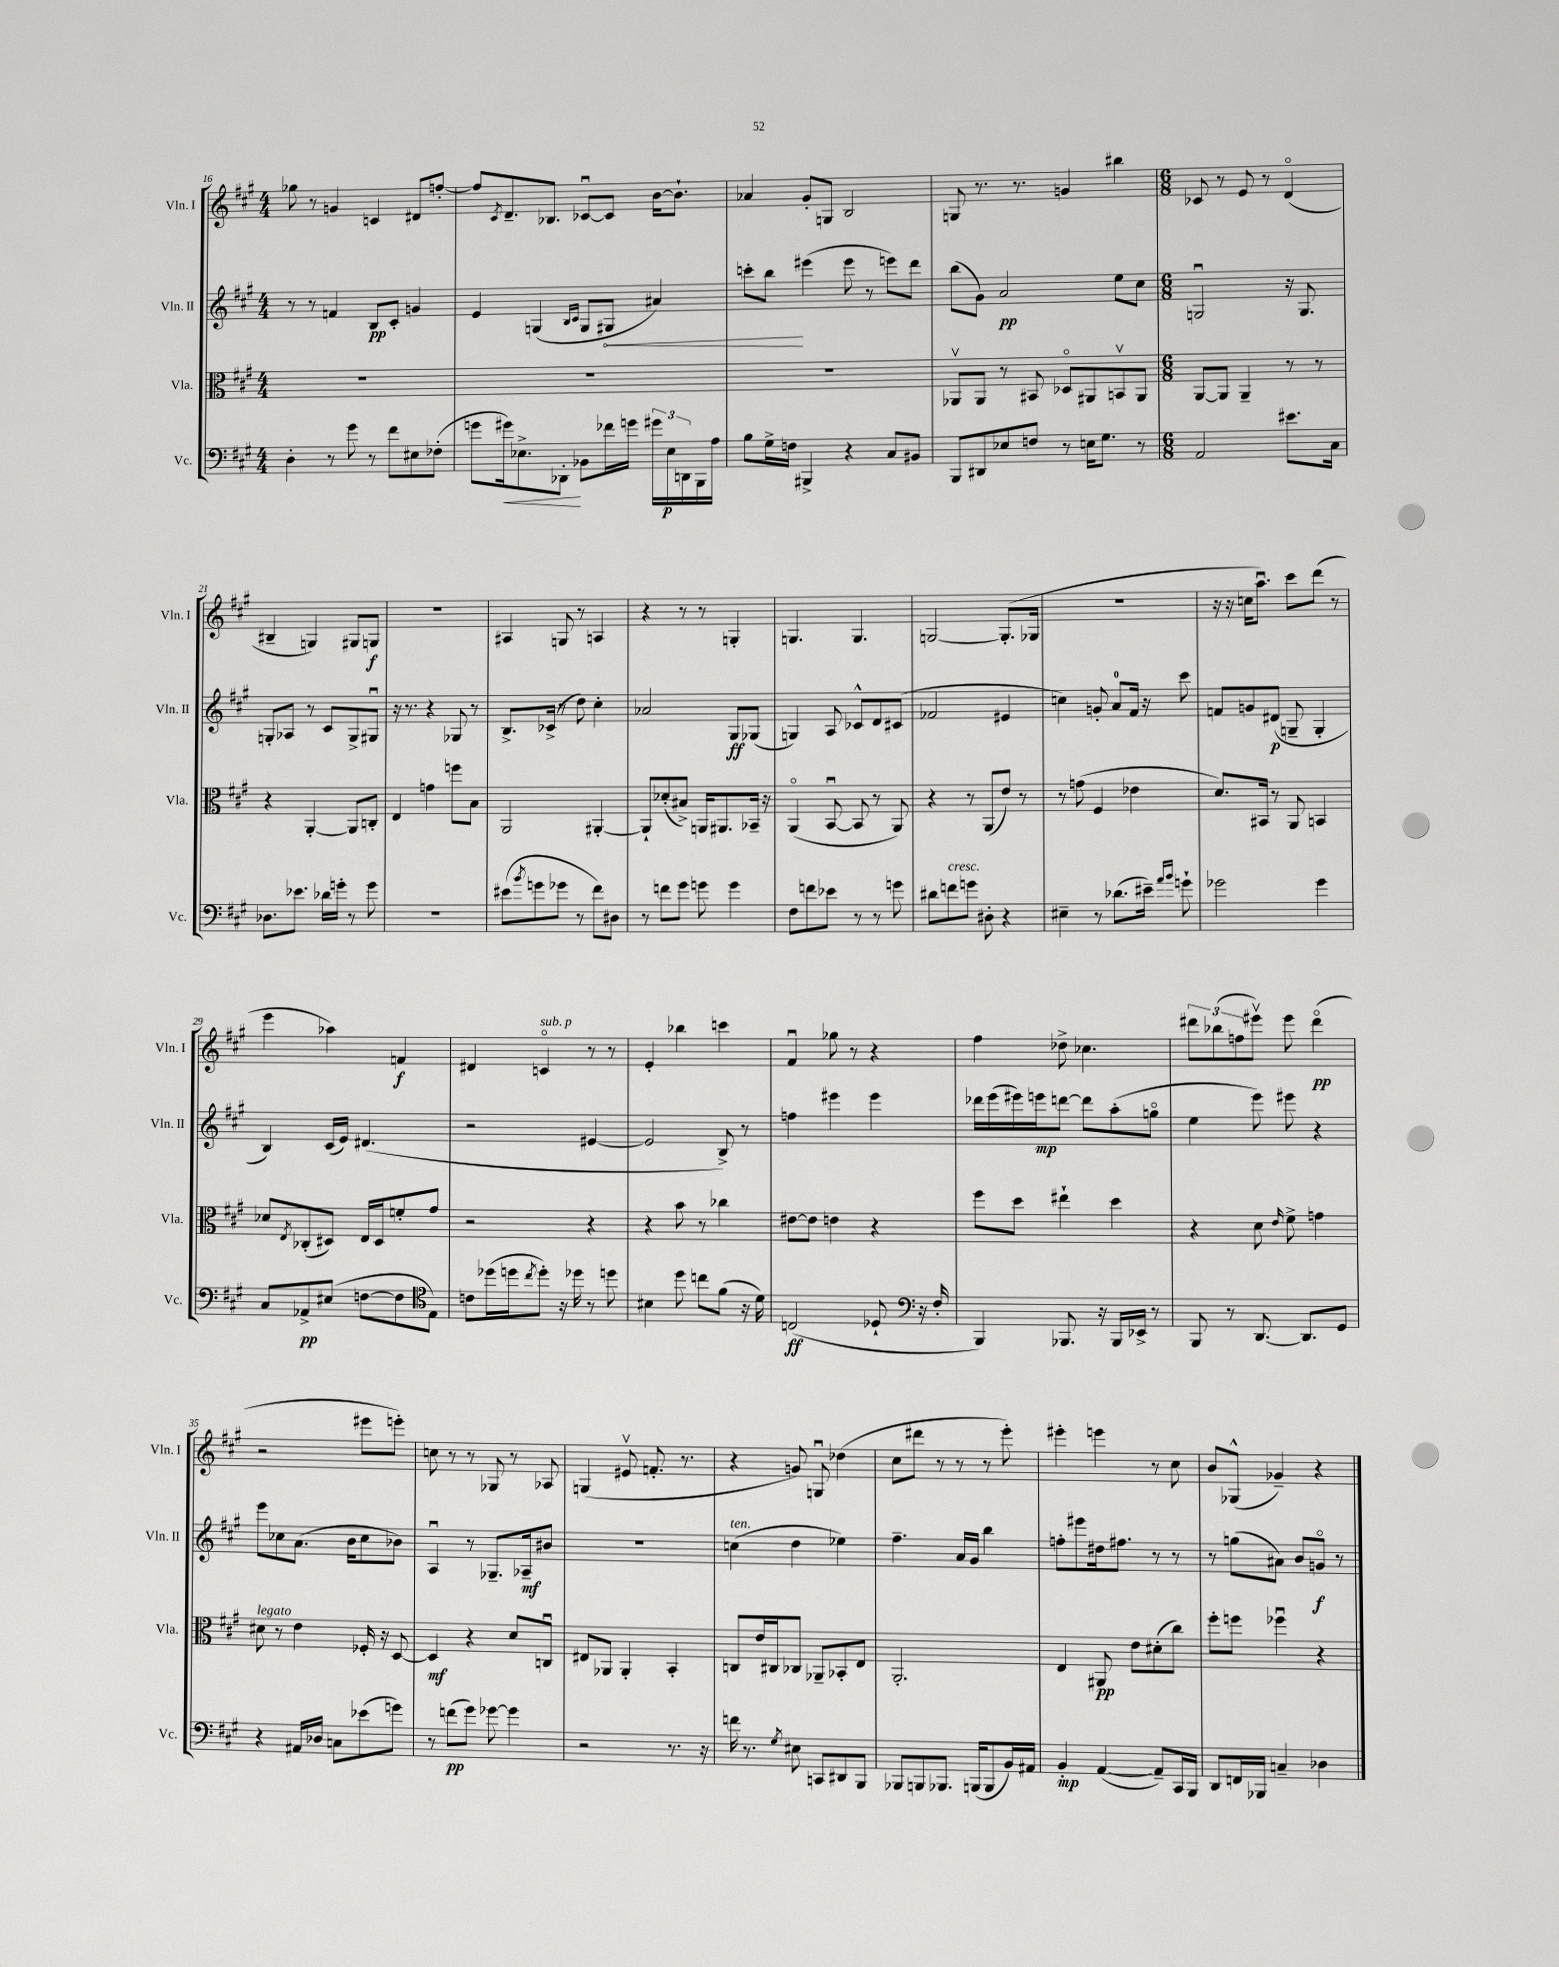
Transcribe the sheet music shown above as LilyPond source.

<<
\new StaffGroup <<
\new Staff = "s0" \with { instrumentName = "Vln. I" shortInstrumentName = "Vln. I" } {
    \clef treble \key a \major \numericTimeSignature \time 4/4
    ges''8 r8 g'4 c'4 dis'8 f''8~-. |
    f''8 \acciaccatura { cis'8 } d'8.-- bes8. ces'8~\downbow ces'8 b'16~ b'8.-! |
    aes'4 gis'8-. g8 b2 |
    g8 r8. r8. g'4 bis''4 |
    \numericTimeSignature \time 6/8 ces'8 r8 e'8 r8 d'4\flageolet( |
    bis4-- g4) gis8 g8\f |
    R2. |
    ais4 g8 r8 a4 |
    r4 r8 r8 g4-. |
    g4. g4. |
    g2~ g8.-.( ges16 |
    R2. |
    r16 r16 c''16 a''8.\downbow) cis'''8 d'''8( r8 |
    e'''4 aes''4) f'4\f |
    dis'4 c'4\flageolet^\markup { \italic "sub. p" } r8 r8 |
    e'4-. bes''4 c'''4 |
    fis'4\downbow ges''8 r8 r4 |
    fis''4 des''8-> ces''4. |
    \tuplet 3/2 { dis'''8 bes''8( f''8 } eis'''8\upbow) eis'''8 dis'''4\flageolet\pp( |
    r2 eis'''8 e'''8-.) |
    c''8 r8 r8 ges8 r8 aes8 |
    g4( eis'8\upbow f'8.-. r8. |
    r4 g'8) g8\downbow des''4( |
    cis''8 dis'''8 r8 r8 r8 e'''8-.) |
    eis'''4-. e'''4 r8 cis''8 |
    b'8 ges8-^( ges'4--) r4 \bar "|." |
}
\new Staff = "s1" \with { instrumentName = "Vln. II" shortInstrumentName = "Vln. II" } {
    \clef treble \key a \major \numericTimeSignature \time 4/4
    r8 r8 f'4 b8\pp cis'8-. g'4 |
    e'4 g4( \grace { b16 cis'16 } g8 \once \override Hairpin.circled-tip = ##t gis8\< ais'4) |
    c'''8-. b''8\! eis'''4( eis'''8 r8 e'''8) d'''8 |
    b''8( gis'8) a'2\pp e''8 cis''8 |
    \numericTimeSignature \time 6/8 g2\downbow r16 g8. |
    g8-. aes8 r8 cis'8 g8-> gis8\downbow |
    r16 r8. r4 ges8 r8 |
    b8.-> ces'16->( r8 d''8) cis''4-. |
    aes'2 gis8\ff ges8( |
    g4) a8 ces'8-^ d'8 cis'8( |
    fes'2 eis'4 |
    c''4) g'8-. a'8-0 fis'16 r16 cis'''8 |
    f'8 g'8 dis'8\p( g8-- g4-. |
    b4) cis'16( e'16) dis'4.( |
    r2 eis'4~ |
    eis'2 b8->) r8 |
    f''4 eis'''4 eis'''4 |
    des'''16 e'''16( eis'''16) e'''16\mp d'''8~ d'''8 a''8-.( g''8\flageolet |
    e''4 e'''8) eis'''8 r4 |
    e'''8 ces''8 a'8.( b'16 ces''8 bes'8) |
    a4\downbow r8 ges8.-- aes16--\mf bis'8 |
    R2. |
    c''4^\markup { \italic "ten." }( d''4 ees''4) |
    fis''4.-- a'16 gis'16 b''4 |
    f''8-. eis'''8 dis''16 fis''8. r8 r8 |
    r8 g''8( ais'8) b'8 g'8\flageolet\f r8 \bar "|." |
}
\new Staff = "s2" \with { instrumentName = "Vla." shortInstrumentName = "Vla." } {
    \clef alto \key a \major \numericTimeSignature \time 4/4
    R1 |
    R1 |
    R1 |
    aes,8\upbow aes,8 r8 bis,8 des8\flageolet ais,8 b,8\upbow ais,8 |
    \numericTimeSignature \time 6/8 a,8~ a,8 a,4-- r8 r8 |
    r4 a,4~-. a,8 c8-. |
    e4 g'4 f''8 b8 |
    a,2 ais,4~-. |
    ais,8-! des'8-.( bis8->) a,16 ais,8. bes,16-- r16 |
    a,4\flageolet( b,8~\downbow b,8 r8 a,8) |
    r4 r8 a,8( e'8) r8 |
    r8 g'8( fis4 ees'4 |
    d'8.) bis,16 r8 a,8 b,4 |
    des'8 \acciaccatura { e8 } ces8-.( dis8) e16 dis16 f'8-. gis'8 |
    r2 r4 |
    r4 b'8 r8 ces''4 |
    eis'8~ eis'8 e'4 r4 |
    fis''8 d''8 eis''4-! d''4 |
    r4 d'8 \grace { e'16 } fis'8-> g'4 |
    dis'8^\markup { \italic "legato" } r8 e'4 fes16-. r16 d8~ |
    d4\mf r4 d'8 c8\downbow |
    eis8 aes,8 aes,4-. b,4-. |
    c8 e'16 cis16 ces8 aes,8-- bes,8-. e8 |
    a,2.-. |
    e4 ais,8\pp e'8 dis'8-.( cis''8) |
    fis''8-. f''8 fes''4\downbow r4 \bar "|." |
}
\new Staff = "s3" \with { instrumentName = "Vc." shortInstrumentName = "Vc." } {
    \clef bass \key a \major \numericTimeSignature \time 4/4
    d4-. r8 gis'8 r8 fis'8 eis8 fes8-.( |
    g'8 gis'16\<) ees8.-> des,8-.\! bes,8 fes'16 g'16 \tuplet 3/2 { gis'16 ees16\p d,16 } b,,16 a16 |
    b8 gis16-> f16 bis,,4-> r4 cis8 bis,8 |
    b,,8 dis,8 ees8 f8 r8 e16 gis8. r8 |
    \numericTimeSignature \time 6/8 a,2 eis'8. cis16 |
    des8. ees'8. des'16 g'16-. r8 g'8 |
    R2. |
    eis'8( \acciaccatura { b'8 } g'8 ges'8 r8 fis'8) dis8 |
    r8 f'8 gis'8 g'8 g'4 |
    fis8 f'8 ees'8 r8 r8 g'8 |
    dis'8 f'8^\markup { \italic "cresc." } g'8 dis8-. r4 |
    eis4-- r8 des'8.( eis'16--) \grace { a'16 b'16 } g'8-! |
    ges'2 ges'4 |
    cis8 aes,8->\pp eis8( f8~ f8 eis8) |
    \clef tenor c'8 des''16( d''16 \acciaccatura { cis''8 } d''8-.) r16 des''16 r8 d''8 |
    bis4 d''8 c''8 fis'8( r16 d'16) |
    c2\ff( des8-! r16 fis16-. |
    \clef bass b,,4) bes,,8. r16 bes,,16 ees,16-> r8 |
    b,,8 r8 d,8.~ d,8. gis,8 |
    r4 ais,16 des16 c8 ees'8( g'8) |
    r8 f'8\pp( gis'8) ges'8~ ges'4 |
    r2 r8. r16 |
    f'16 r8. \acciaccatura { gis8 } eis8 c,8 dis,8 b,,8 |
    bes,,8 b,,8 bes,,8. b,,16( b,,8 b,16) ais,16 |
    b,4-.\mp a,4~( a,8--) cis,16 b,,16 |
    d,8 f,16 bes,,16 c4-- des4 \bar "|." |
}
>>
>>
\layout { \context { \Score currentBarNumber = #16 } }
